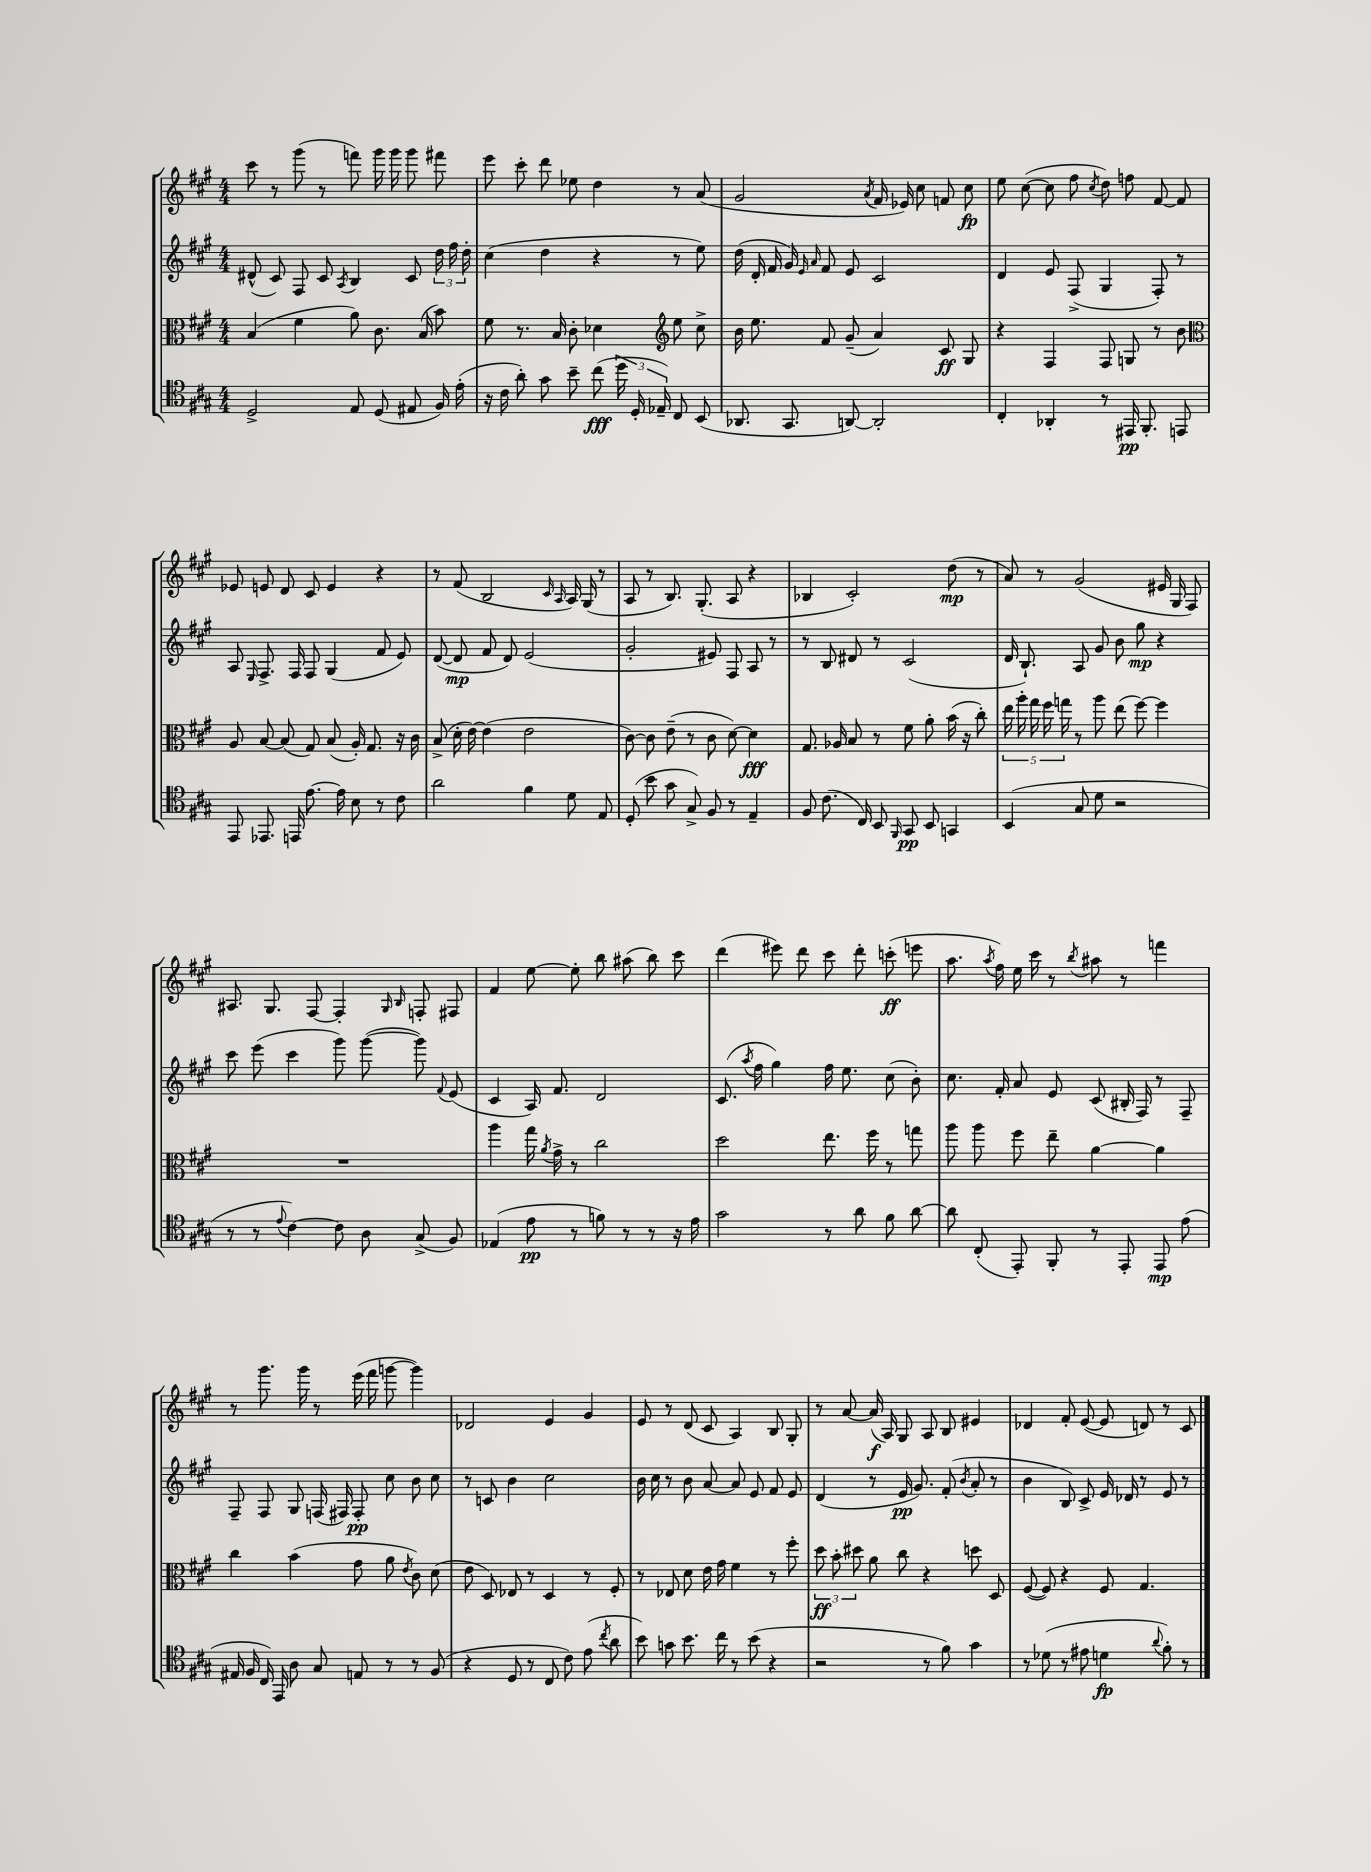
<<
\new StaffGroup <<
\new Staff = "s0" {
    \clef treble \key a \major \numericTimeSignature \time 4/4
    \autoBeamOff cis'''8 r8 gis'''8( r8 f'''8) gis'''16 gis'''16 gis'''8 fis'''8 |
    e'''8 cis'''8-. d'''8 ees''8 d''4 r8 a'8( |
    gis'2 \acciaccatura { a'8 } fis'16 ees'16) cis''8 f'8 cis''8\fp |
    e''8 cis''8~( cis''8 fis''8 \acciaccatura { cis''8 } d''8) f''8 fis'8~ fis'8 |
    ees'8 e'8 d'8 cis'8 e'4 r4 |
    r8 fis'8( b2 \grace { cis'16 a16 } a16) gis16( r8 |
    a8 r8 b8.) gis8.-.( a8 r4 |
    bes4 cis'2-.) d''8\mp( r8 |
    a'8) r8 gis'2( eis'16 gis16 fis8) |
    ais8. gis8. fis8~ fis4-. \grace { gis16 b16 } f8-. fis8 |
    fis'4 e''8~ e''8-. b''8 ais''8( b''8) cis'''8 |
    d'''4( eis'''8) d'''8 cis'''8 d'''8-. c'''8-.\ff( e'''8 |
    a''8. \acciaccatura { a''8 } fis''16) e''16 cis'''16 r8 \acciaccatura { b''8 } ais''8 r8 f'''4 |
    r8 gis'''8. gis'''16 r8 e'''16( fis'''16 g'''8~ g'''4) |
    des'2 e'4 gis'4 |
    e'8 r8 d'8( cis'8 a4) b8 gis8-. |
    r8 a'8~ a'16\f( a16) gis8 a8 b8 eis'4 |
    des'4 fis'8-. e'8~( e'8 d'8) r8 cis'8 \bar "|." |
}
\new Staff = "s1" {
    \clef treble \key a \major \numericTimeSignature \time 4/4
    \autoBeamOff dis'8-^( cis'8) fis8 cis'8 \acciaccatura { a8 } b4 cis'8 \tuplet 3/2 { d''16 fis''16 d''16-. } |
    cis''4( d''4 r4 r8 e''8) |
    d''16( d'16-. fis'16 gis'16) \grace { e'16 a'16 } fis'8 e'8 cis'2 |
    d'4 e'8 fis8->( gis4 fis8-.) r8 |
    a8 \grace { e16 } fis8.-> fis16 fis8 gis4( fis'8 e'8) |
    d'8~( d'8\mp fis'8 d'8) e'2( |
    gis'2-. eis'8) fis8 a8 r8 |
    r8 b8 dis'8 r8 cis'2( |
    d'16 b8.-!) a8 gis'8 b'8 gis''8\mp r4 |
    cis'''8 e'''8( cis'''4 gis'''8) gis'''8~( gis'''8) \appoggiatura { fis'8 } e'8( |
    cis'4 a16) fis'8. d'2 |
    cis'8.( \acciaccatura { a''8 } fis''16 gis''4) fis''16 e''8. cis''8( b'8-.) |
    cis''8. fis'16-. a'8 e'8 cis'8( bis16-. fis16) r8 fis8-- |
    fis8-- fis8 gis8 f16( fis16) fis8-.\pp cis''8 b'8 cis''8 |
    r8 c'8 b'4 cis''2 |
    b'16 cis''16 r8 b'8 a'8~ a'8 e'8 fis'8 e'8 |
    d'4( r8 e'16\pp gis'8.) fis'8-.( \acciaccatura { b'8 } a'8-. r8 |
    b'4 b8) cis'8-> e'16 des'16 r8 e'8 r8 \bar "|." |
}
\new Staff = "s2" {
    \clef alto \key a \major \numericTimeSignature \time 4/4
    \autoBeamOff b4( fis'4 a'8) cis'8. b16( b'8) |
    fis'8 r8. b16 cis'8-. des'4 \clef treble e''8 cis''8-> |
    b'16 e''8. fis'8 gis'8--( a'4) cis'8\ff gis8 |
    r4 fis4 fis8 g8 r8 b'8 |
    \clef alto a8 b8~ b8( gis8) b8( a16-.) gis8. r16 cis'16 |
    b8->( d'16-. e'16~) e'4( e'2 |
    cis'8~) cis'8 e'8--( r8 cis'8 d'8~) d'4\fff |
    gis8. aes16 b8 r8 fis'8 a'8-. b'16( r16 cis''8-.) |
    \tuplet 5/4 { e''16 a''16-. gis''16 fis''16 g''16 } r8 a''8 e''8( fis''8~) fis''4 |
    R1 |
    a''4 gis''16 \acciaccatura { a'8 } gis'16-> r8 cis''2 |
    d''2 e''8. fis''16 r8 g''8 |
    a''8 a''8 fis''8 e''8-- a'4~ a'4 |
    cis''4 b'4( gis'8 a'8 \acciaccatura { e'8 } cis'8) d'8( |
    e'8 d8) ees8 r8 d4 r8 fis8-. |
    r8 ees8 d'8 e'16 gis'16 fis'4 r8 fis''8-. |
    \tuplet 3/2 { d''8\ff b'8-. dis''8 } a'8 cis''8 r4 d''8 d8 |
    fis8~( fis8) r4 fis8 gis4. \bar "|." |
}
\new Staff = "s3" {
    \clef tenor \key a \major \numericTimeSignature \time 4/4
    \autoBeamOff d2-> e8 d8( eis8 fis16) e'16-.( |
    r16 cis'16 a'8-.) gis'8 b'8-- cis''8\fff( \tuplet 3/2 { d''16 d16-. ees16--) } cis8 b,8( |
    aes,8. gis,8. a,8~) a,2-. |
    cis4-. aes,4-. r8 eis,16\pp fis,8.-. e,8 |
    e,8 ees,8. e,16 e'8.~ e'16 b8 r8 cis'8 |
    a'2 fis'4 d'8 e8 |
    d8-.( b'8 gis'8 gis8->) fis8 r8 e4-- |
    fis8 cis'8.( cis16) b,8 \grace { fis,16 } gis,8\pp b,8 g,4 |
    b,4( gis8 d'8 r2 |
    r8 r8 \appoggiatura { e'8 } cis'4~) cis'8 a8 gis8->( fis8) |
    ees4( e'8\pp r8 f'8) r8 r8 r16 e'16 |
    gis'2 r8 a'8 fis'8 a'8~ |
    a'8 cis8-.( e,8-.) fis,8-. r8 e,8-. e,8\mp e'8( |
    eis16 fis16 cis16) e,16 a8 gis8 e8 r8 r8 fis8( |
    r4 d8 r8 cis8 cis'8) e'8( \acciaccatura { cis''8 } a'8 |
    b'8) g'8 b'8. cis''16 r8 b'8( r4 |
    r2 r8 fis'8) gis'4 |
    r8 des'8( r8 eis'8 d'4\fp \appoggiatura { a'8 } fis'8-.) r8 \bar "|." |
}
>>
>>
\layout { \context { \Score \remove "Bar_number_engraver" } }
